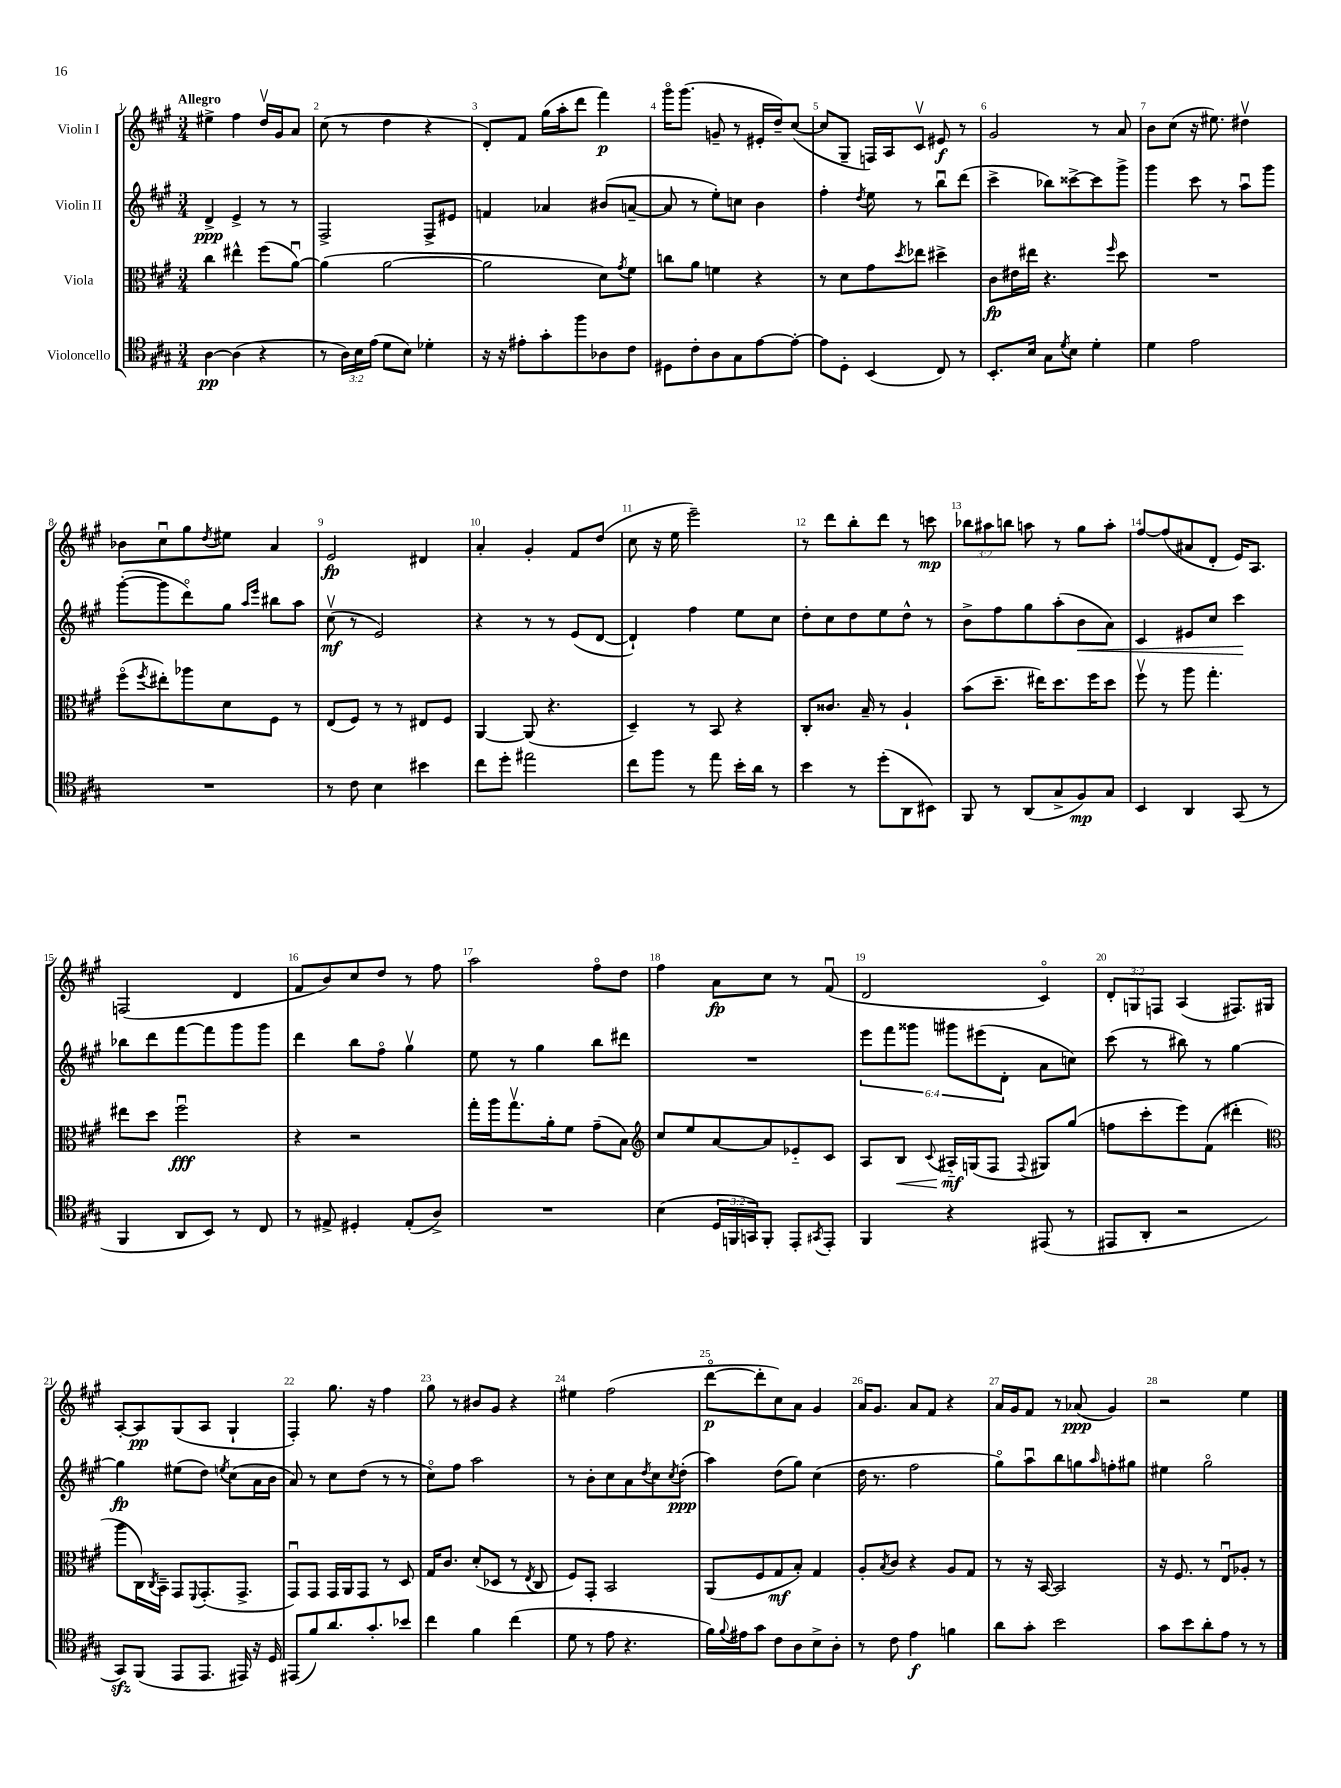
<<
\new StaffGroup <<
\new Staff = "s0" \with { instrumentName = "Violin I" } {
    \clef treble \key a \major \numericTimeSignature \time 3/4 \override Staff.TupletNumber.text = #tuplet-number::calc-fraction-text \tempo "Allegro"
    eis''4-> fis''4 d''16\upbow gis'16 a'8 |
    cis''8( r8 d''4 r4 |
    d'8-.) fis'8 gis''16( a''16-. d'''8 fis'''4\p) |
    gis'''16\flageolet gis'''8.( g'8-- r8 eis'16-. d''16--) cis''8~( |
    cis''8 gis8-- f16) a16 cis'8\upbow eis'8\f r8 |
    gis'2 r8 a'8 |
    b'8 cis''8( r16 eis''8.) dis''4\upbow |
    bes'8 cis''8\downbow gis''8 \acciaccatura { d''8 } eis''8 a'4 |
    e'2\fp dis'4 |
    a'4-. gis'4-. fis'8 d''8( |
    cis''8 r16 e''16 e'''2--) |
    r8 d'''8 b''8-. d'''8 r8 c'''8\mp |
    \tuplet 3/2 { bes''8 ais''8 b''8 } a''8 r8 gis''8 a''8-. |
    fis''8~ fis''8( ais'8 d'8-. e'16) a8. |
    f2( d'4 |
    fis'8 b'8) cis''8 d''8 r8 fis''8 |
    a''2 fis''8\flageolet d''8 |
    fis''4 a'8\fp cis''8 r8 fis'8\downbow( |
    d'2 cis'4\flageolet) |
    \tuplet 3/2 { d'8-. g8 f8 } a4( fis8.) gis16 |
    a8~-. a8\pp gis8( a8 gis4-! |
    fis4-.) gis''8. r16 fis''4 |
    gis''8 r8 bis'8 gis'8 r4 |
    eis''4 fis''2( |
    d'''8~\flageolet\p d'''8-. cis''8) a'8 gis'4 |
    a'16 gis'8. a'8 fis'8 r4 |
    a'16 gis'16 fis'8 r8 aes'8\ppp( gis'4) |
    r2 e''4 \bar "|." |
}
\new Staff = "s1" \with { instrumentName = "Violin II" } {
    \clef treble \key a \major \numericTimeSignature \time 3/4 \override Staff.TupletNumber.text = #tuplet-number::calc-fraction-text
    d'4->\ppp e'4-> r8 r8 |
    fis2-> fis8-> eis'8 |
    f'4 aes'4 bis'8( a'8~-- |
    a'8 r8 e''8-.) c''8 b'4 |
    fis''4-. \acciaccatura { d''8 } e''8 r8 b''8\downbow d'''8( |
    cis'''4-> bes''8) cisis'''8~-> cisis'''8 gis'''8-> |
    gis'''4 cis'''8 r8 a''8\downbow gis'''8 |
    gis'''8~-.( gis'''8 d'''8\flageolet) gis''8 \grace { a''16 e'''16 } bis''8 a''8 |
    cis''8\upbow\mf( r8 e'2) |
    r4 r8 r8 e'8( d'8~ |
    d'4-!) fis''4 e''8 cis''8 |
    d''8-. cis''8 d''8 e''8 d''8-^ r8 |
    b'8-> fis''8 gis''8 a''8-.( b'8\< a'8) |
    cis'4 eis'8 cis''8 cis'''4\! |
    bes''8 d'''8 fis'''8~ fis'''8 gis'''8 gis'''8 |
    d'''4 b''8 fis''8\flageolet gis''4\upbow |
    e''8 r8 gis''4 b''8 dis'''8 |
    R2. |
    \tuplet 6/4 { e'''8 fis'''8 gisis'''8 gis'''8 eis'''8( d'8-. } a'8 c''8) |
    cis'''8( r8 bis''8) r8 gis''4~ |
    gis''4\fp eis''8( d''8) \acciaccatura { e''8 } cis''8( a'16 b'16 |
    a'8) r8 cis''8 d''8( r8 r8 |
    cis''8\flageolet) fis''8 a''2 |
    r8 b'8-. cis''8 a'8 \acciaccatura { d''8 } cis''8 \acciaccatura { cis''8 } d''8-.\ppp( |
    a''4) d''8( gis''8) cis''4( |
    d''16 r8. fis''2 |
    gis''8\flageolet) a''8\downbow b''8 g''8 \grace { a''16 } f''8-. gis''8 |
    eis''4 gis''2\flageolet \bar "|." |
}
\new Staff = "s2" \with { instrumentName = "Viola" } {
    \clef alto \key a \major \numericTimeSignature \time 3/4
    cis''4 eis''4-^ fis''8( a'8~\downbow) |
    a'4( a'2~ |
    a'2 d'8) \acciaccatura { gis'8 } fis'8 |
    c''8 a'8 f'4 r4 |
    r8 d'8 gis'8 \acciaccatura { d''8 } ees''8 dis''4-> |
    cis'8\fp eis'16 eis''16 r4. \grace { fis''16 } d''8 |
    R2. |
    fis''8\flageolet( \acciaccatura { fis''8 } eis''8-.) aes''8 d'8 fis8 r8 |
    e8( fis8) r8 r8 eis8 fis8 |
    a,4~ a,8( r4. |
    d4--) r8 b,8 r4 |
    cis8-. cisis'8. b16-- r8 a4-! |
    b'8( d''8.-- eis''16) d''8. fis''16 d''8 |
    fis''8\upbow r8 a''8 gis''4.-. |
    eis''8 d''8 fis''2\downbow\fff |
    r4 r2 |
    gis''16-. a''16 gis''8.\upbow a'16-. fis'8 gis'8--( b8) |
    \clef treble cis''8 e''8 a'8~ a'8 ees'8-_ cis'8 |
    a8 b8\< \appoggiatura { cis'8 } ais16-_\mf\! g16( fis8 \appoggiatura { fis8 } gis8) gis''8( |
    f''8 cis'''8-. e'''8) fis'8( dis'''4-. |
    \clef alto a''8 cis16) \acciaccatura { cis8 } b,16-- gis,8 \appoggiatura { fis,8 } gis,8.-.( gis,8.-> |
    gis,8\downbow) gis,8 gis,16 a,16 gis,8 r8 d8 |
    gis16 cis'8. d'8-.( des8 r8 \acciaccatura { e8 } cis8 |
    fis8) gis,8-. b,2 |
    a,8( fis8 gis8\mf b8-.) gis4 |
    a8-. \acciaccatura { b8 } cis'8 r4 a8 gis8 |
    r8 r16 b,16~ b,2 |
    r16 fis8. r8 e8\downbow aes8-. r8 \bar "|." |
}
\new Staff = "s3" \with { instrumentName = "Violoncello" } {
    \clef tenor \key a \major \numericTimeSignature \time 3/4 \override Staff.TupletNumber.text = #tuplet-number::calc-fraction-text
    a4~\pp a4( r4 |
    r8 \tuplet 3/2 { a16) b16 e'16( } d'8 b8) des'4-. |
    r16 r16 eis'8-. gis'8-. fis''8 aes8 cis'8 |
    dis8 cis'8-. a8 gis8 e'8~ e'8~-. |
    e'8 d8-. b,4( cis8) r8 |
    b,8.-. b16 gis8 \acciaccatura { d'8 } b8 d'4-. |
    d'4 e'2 |
    R2. |
    r8 cis'8 b4 bis'4 |
    cis''8 d''8-. eis''2 |
    cis''8 fis''8 r8 e''8 b'16-. a'16 r8 |
    b'4 r8 d''8-.( a,8 bis,8) |
    fis,8 r8 a,8( gis8-> fis8\mp) gis8 |
    b,4 a,4 gis,8( r8 |
    fis,4 a,8 b,8) r8 cis8 |
    r8 eis8-> dis4-. eis8-.( a8->) |
    R2. |
    b4( \tuplet 3/2 { d16 f,16 g,16) } f,8-. e,8-. \acciaccatura { gis,8 } e,8-. |
    fis,4 r4 eis,8( r8 |
    eis,8 a,8-. r2 |
    gis,8\sfz) fis,8( e,8 e,8. eis,16) r16 d16 |
    eis,8( fis'8) a'8. gis'8.-. bes'8 |
    cis''4 fis'4 cis''4( |
    d'8 r8 e'8 r4. |
    fis'16) \appoggiatura { fis'8 } eis'16 gis'8 cis'8 a8 b8-> a8-. |
    r8 cis'8 e'4\f f'4 |
    a'8 gis'8-. b'2 |
    gis'8 b'8 a'8-. e'8 r8 r8 \bar "|." |
}
>>
>>
\layout { \context { \Score \override BarNumber.break-visibility = ##(#f #t #t) barNumberVisibility = #all-bar-numbers-visible } }
